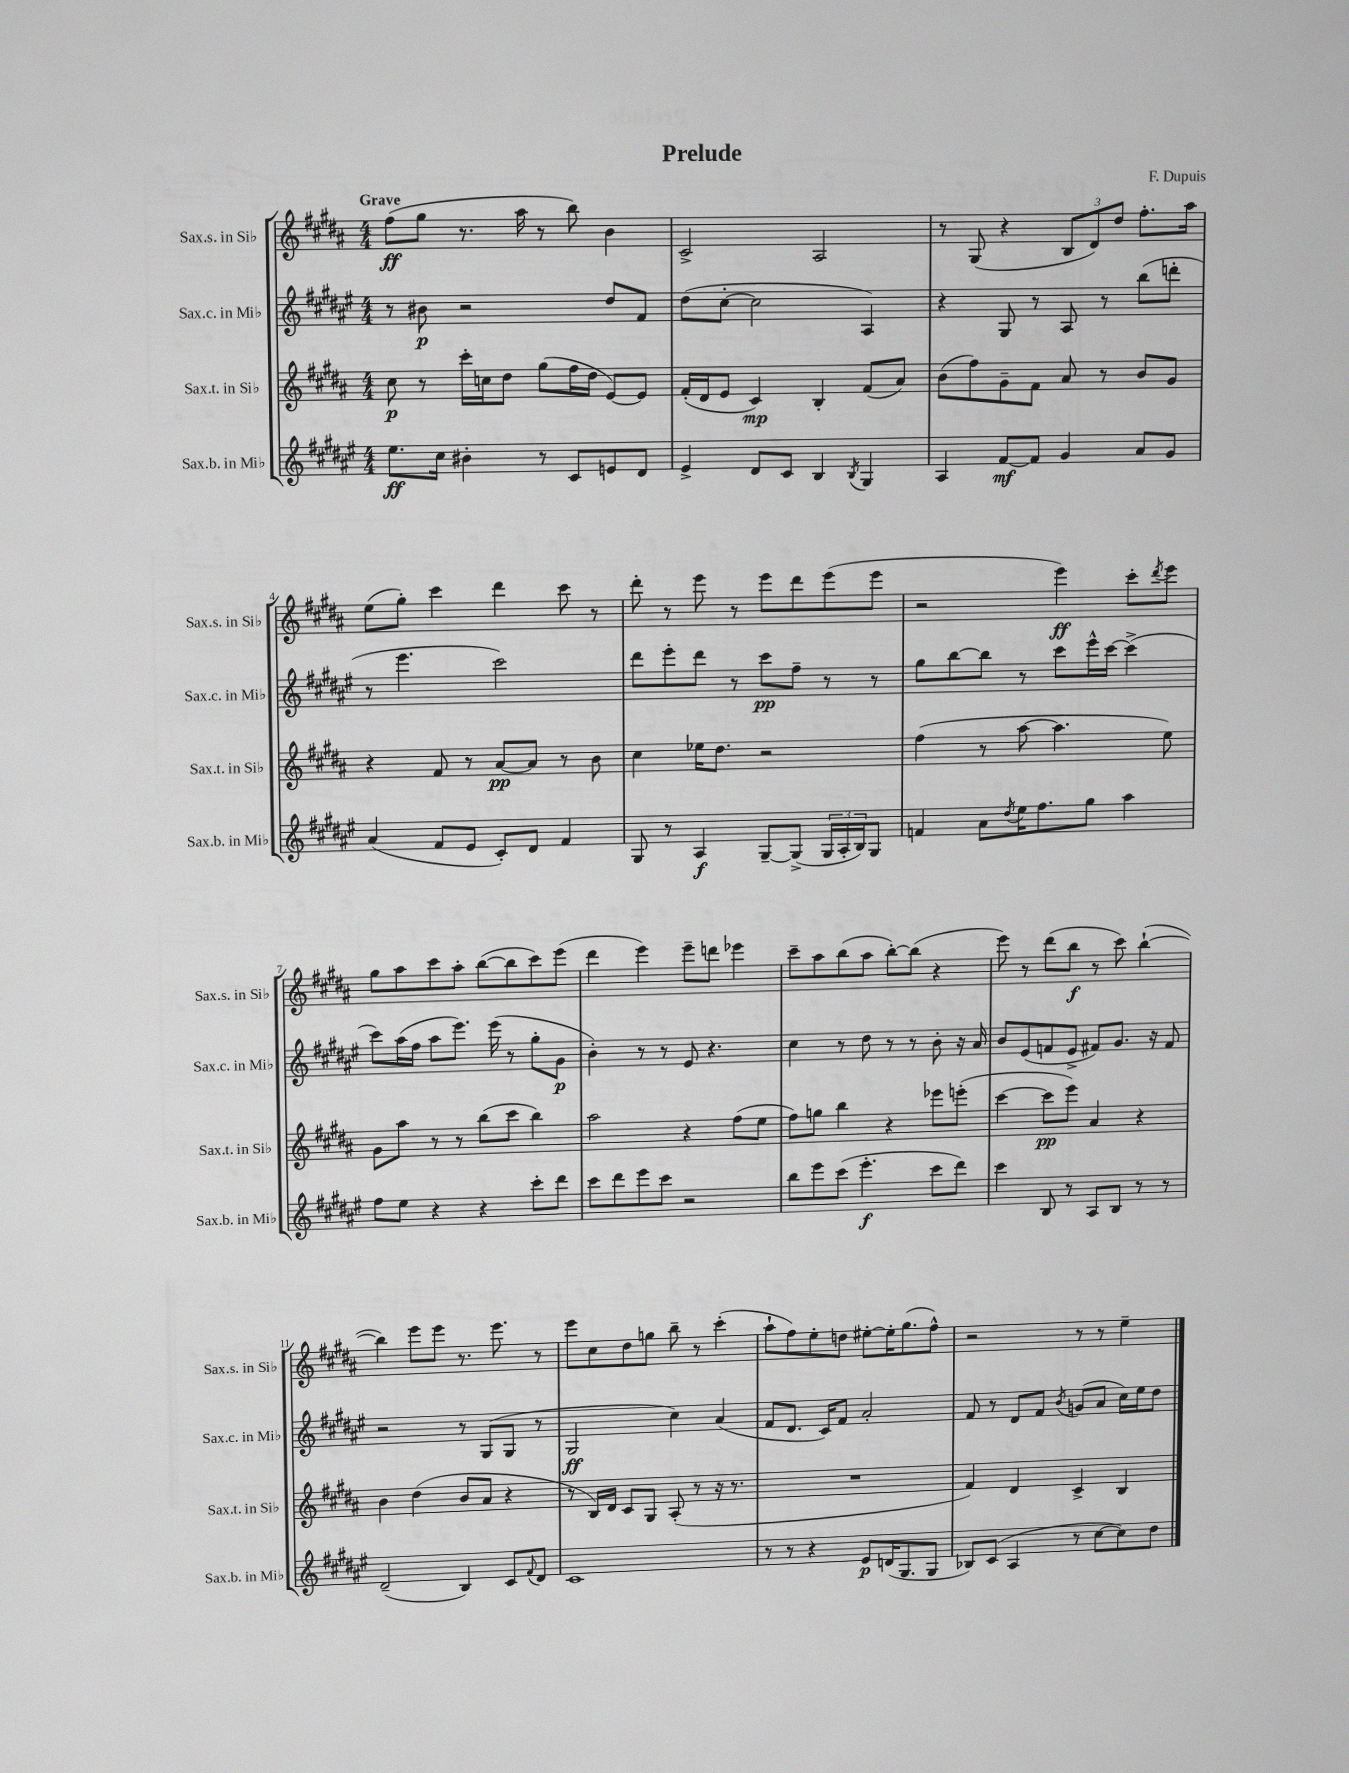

**kern	**dynam	**kern	**dynam	**kern	**dynam	**kern	**dynam
*part4	*part4	*part3	*part3	*part2	*part2	*part1	*part1
*staff4	*staff4	*staff3	*staff3	*staff2	*staff2	*staff1	*staff1
*I"Sax.b. in Mi♭	*	*I"Sax.t. in Si♭	*	*I"Sax.c. in Mi♭	*	*I"Sax.s. in Si♭	*
*I'Sax.b. in Mi♭	*	*I'Sax.t. in Si♭	*	*I'Sax.c. in Mi♭	*	*I'Sax.s. in Si♭	*
*clefG2	*	*clefG2	*	*clefG2	*	*clefG2	*
*k[f#c#g#d#a#e#]	*	*k[f#c#g#d#a#]	*	*k[f#c#g#d#a#e#]	*	*k[f#c#g#d#a#]	*
*M4/4	*	*M4/4	*	*M4/4	*	*M4/4	*
=1	=1	=1	=1	=1	=1	=1	=1
!	!	!	!	!	!	!LO:TX:a:B:t=Grave	!
8.ee#\L	ff	8cc#\	p	8r	.	(8ff#\L	ff
.	.	8r	.	8b#X\	p	8gg#\J	.
16cc#\Jk	.	.	.	.	.	.	.
4b#X'\	.	16ccc#'\LL	.	2r	.	8.r	.
.	.	16ccn\J	.	.	.	.	.
.	.	8dd#\J	.	.	.	.	.
.	.	.	.	.	.	16aa#\	.
8r	.	(8gg#\L	.	.	.	8r	.
8c#/L	.	16ff#\L	.	.	.	8bb\)	.
.	.	16dd#\JJ	.	.	.	.	.
8en/	.	[8e/L)	.	8dd#/L	.	4b\	.
8d#/J	.	8e/J]	.	8f#/J	.	.	.
=2	=2	=2	=2	=2	=2	=2	=2
4e#^/	.	(16f#'/LL	.	(8dd#\L	.	2c#^/	.
.	.	16d#/J	.	.	.	.	.
.	.	8e/J	.	[8cc#'\J	.	.	.
8d#/L	.	4c#/)	mp	2cc#\]	.	.	.
8c#/J	.	.	.	.	.	.	.
4B/	.	4B'/	.	.	.	2A#/	.
8qB/	.	.	.	.	.	.	.
4G#/	.	(8f#/L	.	4A#/)	.	.	.
.	.	8a#/J)	.	.	.	.	.
=3	=3	=3	=3	=3	=3	=3	=3
4A#/	.	(8b\L	.	4r	.	8r	.
.	.	8ff#\)	.	.	.	(8G#/	.
[8f#/L	mf	8g#~\	.	8G#/	.	4r	.
8f#/J]	.	8f#\J	.	8r	.	.	.
4g#/	.	8a#/	.	8A#/	.	12B/L	.
.	.	.	.	.	.	12d#/)	.
.	.	8r	.	8r	.	.	.
.	.	.	.	.	.	12dd#/J	.
8a#/L	.	8b/L	.	(8bb\L	.	8.ff#'\L	.
8g#/J	.	8g#/J	.	8dddn'\J	.	.	.
.	.	.	.	.	.	16aa#\Jk	.
!!LO:LB:g=z
=4	=4	=4	=4	=4	=4	=4	=4
(4a#/	.	4r	.	8r	.	(8ee\L	.
.	.	.	.	4.eee#\	.	8gg#'\J)	.
8f#/L	.	8f#/	.	.	.	4ccc#\	.
8e#/J	.	8r	.	.	.	.	.
8c#'/L)	.	[8a#/L	pp	2ccc#\)	.	4ddd#\	.
8d#/J	.	8a#/J]	.	.	.	.	.
4f#/	.	8r	.	.	.	8ccc#\	.
.	.	8b\	.	.	.	8r	.
=5	=5	=5	=5	=5	=5	=5	=5
8G#/	.	4cc#\	.	8ddd#\L	.	8ddd#'\	.
8r	.	.	.	8eee#'\	.	8r	.
4A#/	f	16ee-X\KL	.	8ddd#\J	.	8eee\	.
.	.	8.dd#\J	.	.	.	.	.
.	.	.	.	8r	.	8r	.
[8G#~/L	.	2r	.	8ccc#\L	pp	8eee\L	.
(8G#^/J]	.	.	.	8ff#~\J	.	8ddd#\	.
24G#/LL	.	.	.	8r	.	(8eee\	.
24A#'/	.	.	.	.	.	.	.
24B/J)	.	.	.	.	.	.	.
8G#/J	.	.	.	8r	.	8eee\J	.
=6	=6	=6	=6	=6	=6	=6	=6
4fn/	.	(4ff#\	.	8gg#\L	.	2r	.
.	.	.	.	[8bb\	.	.	.
8a#\L	.	8r	.	8bb\J]	.	.	.
8qdd#/	.	.	.	.	.	.	.
16ee#\K	.	[8aa#\	.	8r	.	.	.
8.ff#\	.	.	.	.	.	.	.
.	.	4.aa#\]	.	8ccc#\L	.	4eee\)	ff
8gg#\J	.	.	.	16eee#^^\L	.	.	.
.	.	.	.	[16ccc#\JJ	.	.	.
4aa#\	.	.	.	(4ccc#^\]	.	8ccc#'\L	.
.	.	.	.	.	.	8qddd#/	.
.	.	8ee\)	.	.	.	8eee\J	.
!!LO:LB:g=z
=7	=7	=7	=7	=7	=7	=7	=7
8ff#\L	.	8g#\L	.	8ccc#\L)	.	8gg#\L	.
8ee#\J	.	8aa#\J	.	(16aa#\L	.	8aa#\	.
.	.	.	.	16ff#\JJ	.	.	.
4r	.	8r	.	8aa#\L	.	8ccc#\	.
.	.	8r	.	8.eee#\J)	.	8aa#'\J	.
4r	.	(8bb\L	.	.	.	([8bb\L	.
.	.	.	.	(16eee#\	.	.	.
.	.	8ccc#\J	.	8r	.	8bb\]	.
8ccc#'\L	.	4bb\)	.	8gg#'\L	.	8ccc#\)	.
8ddd#\J	.	.	.	8g#\J	p	(8eee\J	.
=8	=8	=8	=8	=8	=8	=8	=8
8ccc#\L	.	2aa#\	.	4b'\)	.	4ddd#\	.
8ddd#\	.	.	.	.	.	.	.
8eee#\	.	.	.	8r	.	4eee\)	.
8ccc#\J	.	.	.	8r	.	.	.
2r	.	4r	.	8e#/	.	8eee~\L	.
.	.	.	.	4.r	.	8dddn\J	.
.	.	(8ff#\L	.	.	.	4eee-X\	.
.	.	8ee\J	.	.	.	.	.
=9	=9	=9	=9	=9	=9	=9	=9
8bb\L	.	8ff#\L)	.	4cc#\	.	8ccc#~\L	.
8eee#\	.	8ggn\J	.	.	.	8aa#\	.
(8ccc#\J	.	4bb\	.	8r	.	(8bb\	.
4.eee#'\	f	.	.	8dd#\	.	8aa#\J	.
.	.	4r	.	8r	.	[8bb'\L)	.
.	.	.	.	8r	.	(8bb\J]	.
8ccc#\L	.	8eee-X\L	.	8b'\	.	4r	.
8ddd#\J)	.	(8eeen'\J	.	16r	.	.	.
.	.	.	.	16a#/	.	.	.
=10	=10	=10	=10	=10	=10	=10	=10
4ccc#\	.	[4ccc#\	.	8b/L	.	8eee\)	.
.	.	.	.	(8e#/	.	8r	.
8B/	.	8ccc#\L]	pp	8fn/	.	(8ddd#\L	.
8r	.	8eee\J)	.	8e#^/J	.	8bb\J	f
8A#/L	.	4a#/	.	8f#X/L)	.	8r	.
8B/J	.	.	.	8.g#/J	.	8ccc#\)	.
8r	.	4r	.	.	.	([4bb`\	.
.	.	.	.	16r	.	.	.
8r	.	.	.	8f#/	.	.	.
!!LO:LB:g=z
=11	=11	=11	=11	=11	=11	=11	=11
(2d#~/	.	4b\	.	2r	.	4bb\])	.
.	.	(4dd#\	.	.	.	8eee\L	.
.	.	.	.	.	.	8eee\J	.
4B/)	.	8b/L	.	8r	.	8.r	.
.	.	8a#/J	.	(8G#/L	.	.	.
.	.	.	.	.	.	8.eee\	.
8c#/L	.	4r	.	8G#/J	.	.	.
8qqf#/	.	.	.	.	.	.	.
8d#/J	.	.	.	8r	.	8r	.
=12	=12	=12	=12	=12	=12	=12	=12
1c#	.	8r	.	2G#/	ff	8eee\L	.
.	.	16B/LL)	.	.	.	8cc#\	.
.	.	16d#/JJ	.	.	.	.	.
.	.	8c#/L	.	.	.	8dd#\	.
.	.	8G#/J	.	.	.	8ggn\J	.
.	.	(8A#'/	.	4cc#\)	.	8bb~\	.
.	.	8r	.	.	.	8r	.
.	.	16r	.	(4a#/	.	(4ccc#'\	.
.	.	8.r	.	.	.	.	.
=13	=13	=13	=13	=13	=13	=13	=13
8r	.	1r	.	8f#/L	.	8aa#`\L	.
8r	.	.	.	8.d#/J	.	8ff#\)	.
4r	.	.	.	.	.	8ee'\	.
.	.	.	.	16c#/KL)	.	.	.
.	.	.	.	8f#/J	.	8ddn\J	.
8e#/L	p	.	.	2a#'/	.	[8ee#X'\L	.
(16dn/K	.	.	.	.	.	16ee#'\K]	.
8.G#/	.	.	.	.	.	(8.gg#\	.
8G#/J	.	.	.	.	.	8ff#^^\J)	.
=14	=14	=14	=14	=14	=14	=14	=14
8B-X/L)	.	4f#/)	.	8f#/	.	2r	.
(8c#/J	.	.	.	8r	.	.	.
4A#/	.	4d#/	.	8d#/L	.	.	.
.	.	.	.	8f#/J	.	.	.
.	.	.	.	8qb/	.	.	.
8r	.	4c#^/	.	(8gn/L	.	8r	.
[8cc#\L	.	.	.	8a#/J	.	8r	.
8cc#\])	.	4B/	.	16cc#\LL)	.	4ee~\	.
.	.	.	.	16ee#\J	.	.	.
8dd#\J	.	.	.	8dd#\J	.	.	.
==	==	==	==	==	==	==	==
*-	*-	*-	*-	*-	*-	*-	*-
